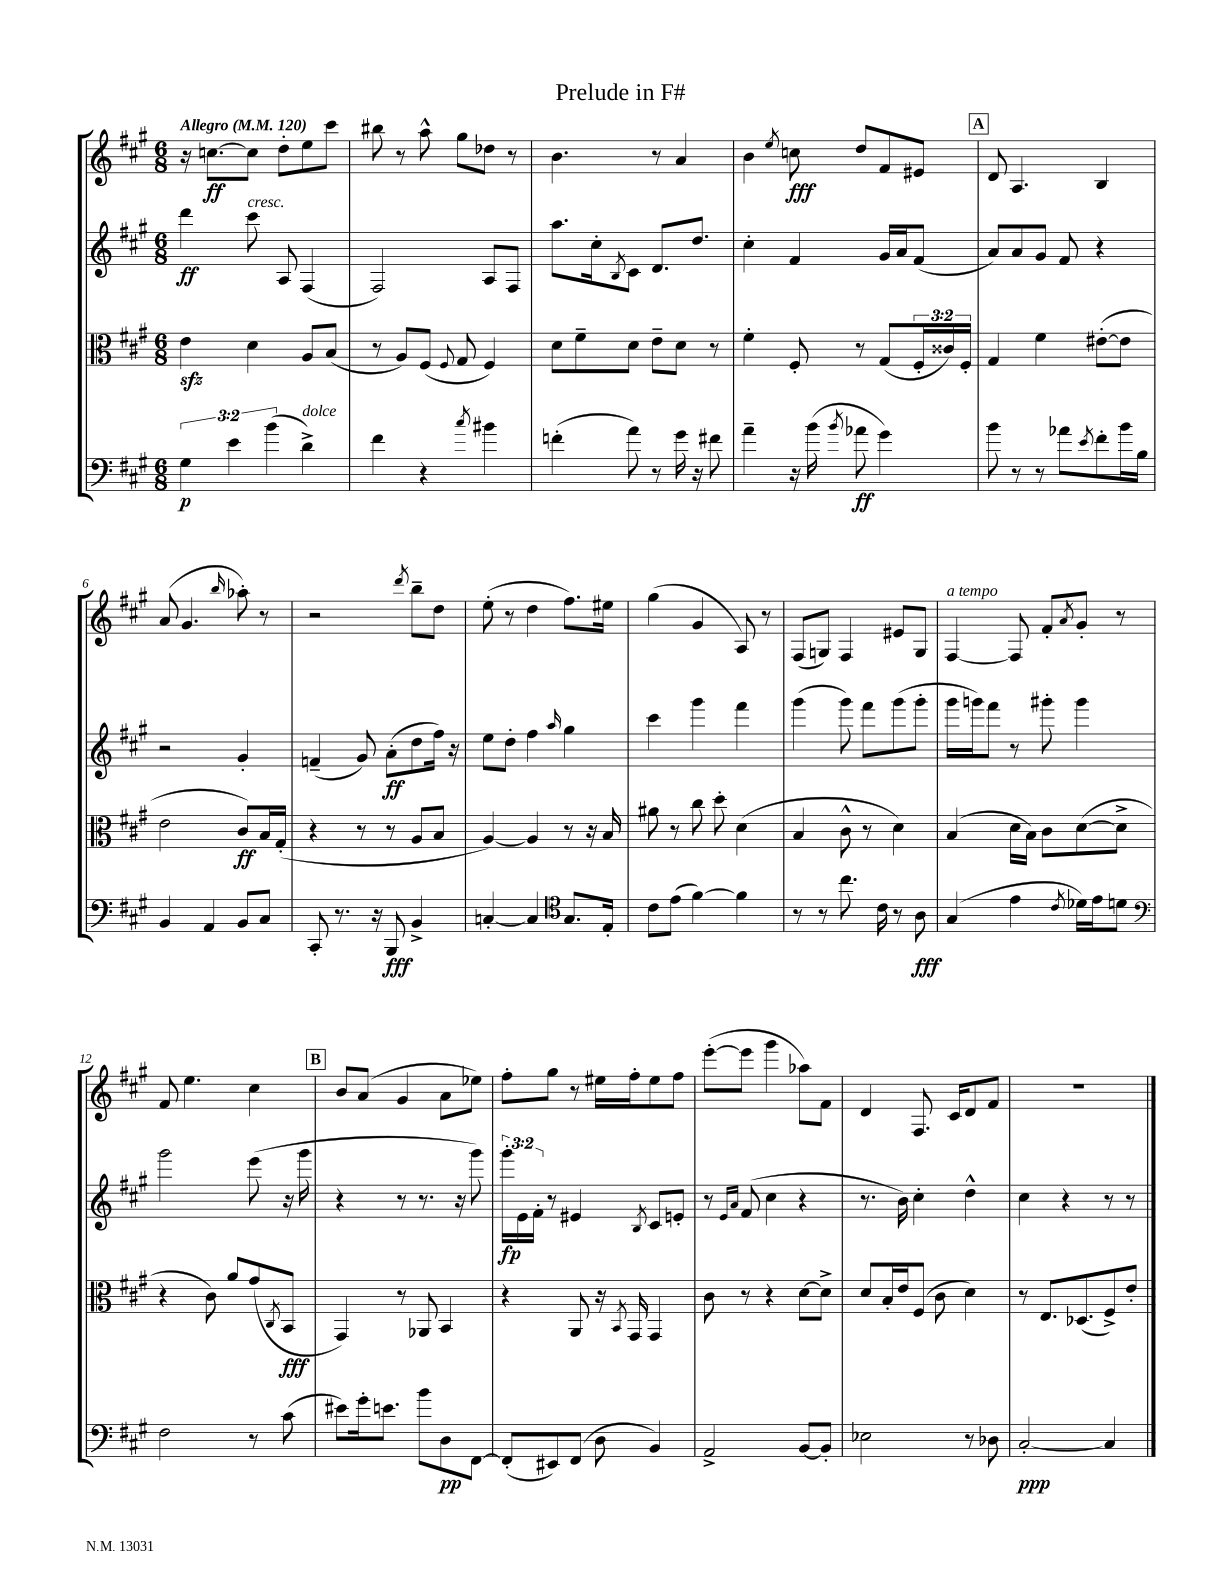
\header { title = "Prelude in F#" }
<<
\new StaffGroup <<
\new Staff = "s0" {
    \clef treble \key a \major \numericTimeSignature \time 6/8 \tempo "Allegro" 4 = 120
    r16 c''8.~\ff c''8 d''8-. e''8 cis'''8 |
    bis''8 r8 a''8-^ gis''8 des''8 r8 |
    b'4. r8 a'4 |
    b'4 \acciaccatura { e''8 } c''8\fff d''8 fis'8 eis'8 |
    \mark \markup { \box "A" } d'8 a4. b4 |
    a'8( gis'4. \grace { b''16 } aes''8-.) r8 |
    r2 \acciaccatura { d'''8 } b''8-- d''8 |
    e''8-.( r8 d''4 fis''8.) eis''16 |
    gis''4( gis'4 a8) r8 |
    fis8( g8) fis4 eis'8 g8 |
    fis4~^\markup { \italic "a tempo" } fis8 fis'8-. \acciaccatura { a'8 } gis'8-. r8 |
    fis'8 e''4. cis''4 |
    \mark \markup { \box "B" } b'8 a'8( gis'4 a'8 ees''8) |
    fis''8-. gis''8 r8 eis''16 fis''16-. eis''8 fis''8 |
    e'''8~-.( e'''8 gis'''4 aes''8) fis'8 |
    d'4 fis8. cis'16 d'8 fis'8 |
    R2. \bar "|." |
}
\new Staff = "s1" {
    \clef treble \key a \major \numericTimeSignature \time 6/8 \override Staff.TupletNumber.text = #tuplet-number::calc-fraction-text
    d'''4\ff cis'''8^\markup { \italic "cresc." } a8 fis4( |
    fis2) a8 fis8 |
    a''8. cis''16-. \acciaccatura { b8 } cis'8 d'8. d''8. |
    cis''4-. fis'4 gis'16 a'16 fis'8( |
    \mark \markup { \box "A" } a'8) a'8 gis'8 fis'8 r4 |
    r2 gis'4-. |
    f'4--( gis'8) a'8-.\ff( d''8 fis''16) r16 |
    e''8 d''8-. fis''4 \grace { a''16 } gis''4 |
    cis'''4 gis'''4 fis'''4 |
    gis'''4( gis'''8) fis'''8 gis'''8( gis'''8-. |
    gis'''16 g'''16) fis'''8 r8 gis'''8-. gis'''4 |
    gis'''2 e'''8( r16 gis'''16 |
    \mark \markup { \box "B" } r4 r8 r8. r16 gis'''8) |
    \tuplet 3/2 { gis'''16-.\fp e'16 fis'16-. } r8 eis'4 \acciaccatura { b8 } cis'8 e'8-. |
    r8 \grace { e'16 a'16 } fis'8( cis''4 r4 |
    r8. b'16) cis''4-. d''4-^ |
    cis''4 r4 r8 r8 \bar "|." |
}
\new Staff = "s2" {
    \clef alto \key a \major \numericTimeSignature \time 6/8 \override Staff.TupletNumber.text = #tuplet-number::calc-fraction-text
    e'4\sfz d'4 a8 b8( |
    r8 a8) fis8( \appoggiatura { fis8 } gis8 fis4) |
    d'8 fis'8-- d'8 e'8-- d'8 r8 |
    fis'4-. fis8-. r8 gis8( \tuplet 3/2 { fis16-. cisis'16) fis16-. } |
    \mark \markup { \box "A" } gis4 fis'4 eis'8~-.( eis'8 |
    e'2 cis'8\ff) b16 gis16-.( |
    r4 r8 r8 a8 b8 |
    a4~) a4 r8 r16 b16 |
    ais'8 r8 cis''8 d''8-. d'4( |
    b4 cis'8-^ r8 d'4) |
    b4( d'16 b16) cis'8 d'8~( d'8-> |
    r4 cis'8) a'8 gis'8( \acciaccatura { cis8 } b,8\fff |
    \mark \markup { \box "B" } gis,4) r8 aes,8 b,4 |
    r4 a,8 r16 \acciaccatura { b,8 } gis,16 gis,4 |
    cis'8 r8 r4 d'8~ d'8-> |
    d'8 b16-. e'16 fis8( cis'8 d'4) |
    r8 e8. des8.( fis8->) e'8-. \bar "|." |
}
\new Staff = "s3" {
    \clef bass \key a \major \numericTimeSignature \time 6/8 \override Staff.TupletNumber.text = #tuplet-number::calc-fraction-text
    \tuplet 3/2 { gis4\p e'4 b'4( } d'4->^\markup { \italic "dolce" }) |
    fis'4 r4 \acciaccatura { cis''8 } bis'4 |
    f'4-.( a'8) r8 gis'16 r16 fis'8 |
    a'4-- r16 b'16( \acciaccatura { b'8 } aes'8\ff gis'4) |
    \mark \markup { \box "A" } b'8 r8 r8 aes'8 \acciaccatura { e'8 } fis'8-. b'16 b16 |
    b,4 a,4 b,8 cis8 |
    cis,8-. r8. r16 b,,8\fff b,4-> |
    c4~-. c4 \clef tenor gis8. e16-. |
    cis'8 e'8( fis'4~) fis'4 |
    r8 r8 cis''8. cis'16 r8 a8\fff |
    gis4( e'4 \acciaccatura { cis'8 } des'16) e'16 d'8 |
    \clef bass fis2 r8 cis'8( |
    \mark \markup { \box "B" } eis'8) gis'16-. e'8. b'8 d8\pp fis,8~ |
    fis,8-.( eis,8) fis,8( d8 b,4) |
    a,2-> b,8~ b,8-. |
    ees2 r8 des8 |
    cis2~-.\ppp cis4 \bar "|." |
}
>>
>>
